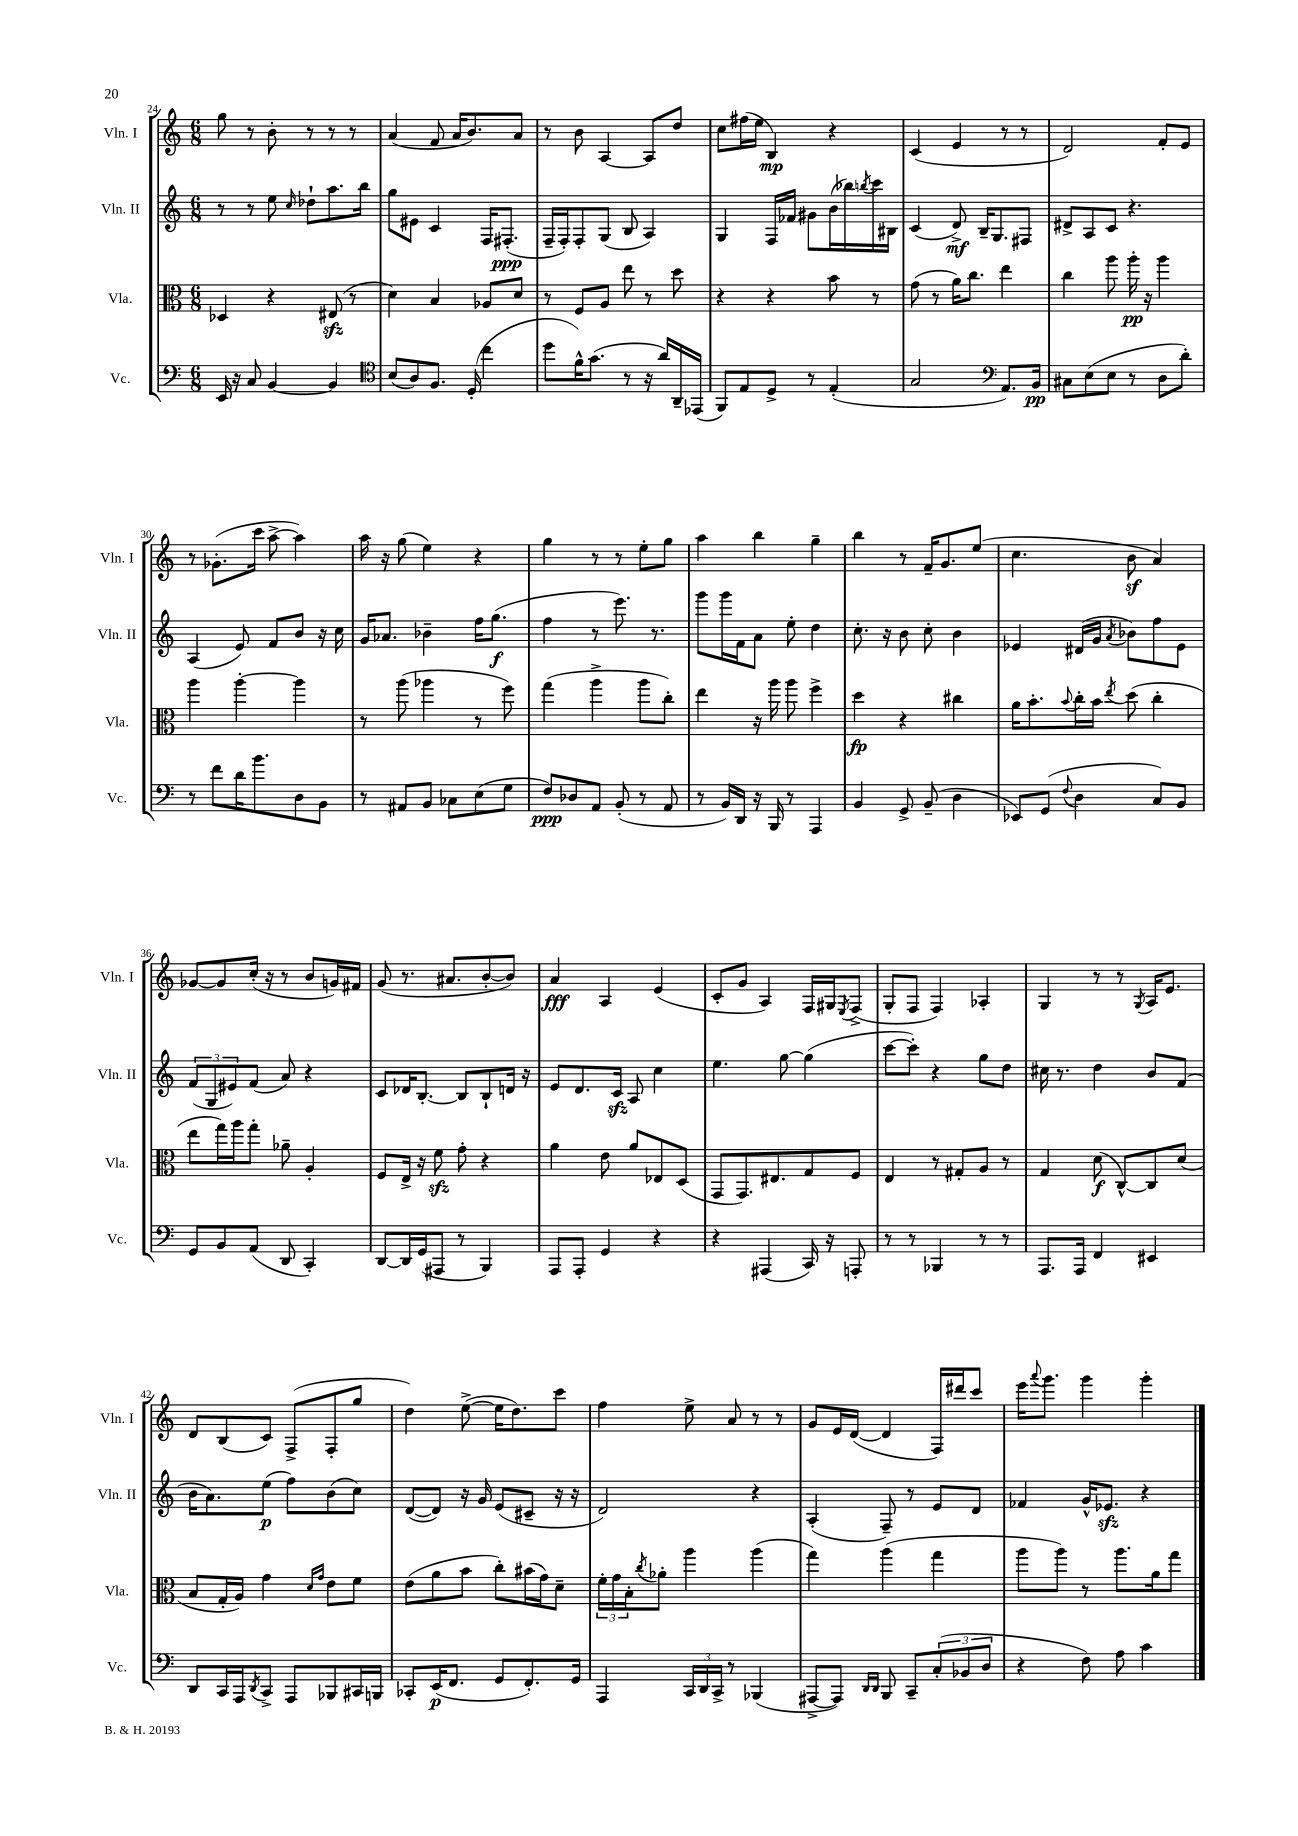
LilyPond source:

<<
\new StaffGroup <<
\new Staff = "s0" \with { instrumentName = "Vln. I" shortInstrumentName = "Vln. I" } {
    \clef treble \key c \major \numericTimeSignature \time 6/8
    g''8 r8 b'8-. r8 r8 r8 |
    a'4( f'8 a'16 b'8.) a'8 |
    r8 b'8 a4~ a8 d''8 |
    c''8 fis''16( e''16 b4\mp) r4 |
    c'4( e'4 r8 r8 |
    d'2) f'8-. e'8 |
    r8 ges'8.-.( c'''16 a''8~-> a''4) |
    a''16 r16 g''8( e''4) r4 |
    g''4 r8 r8 e''8-. g''8 |
    a''4 b''4 g''4-- |
    b''4 r8 f'16-- g'8. e''8( |
    c''4. b'8\sf a'4) |
    ges'8~ ges'8 c''16-.( r16 r8 b'8 g'16) fis'16 |
    g'8( r8. ais'8. b'8~-. b'8) |
    a'4\fff a4 e'4( |
    c'8-. g'8 a4) f16 gis16 \acciaccatura { e8 } f8->( |
    g8-. f8 f4) aes4-. |
    g4 r8 r8 \acciaccatura { g8 } a16 e'8. |
    d'8 b8( c'8) f8->( f8-. g''8 |
    d''4) e''8~->( e''16 d''8.) c'''8 |
    f''4 e''8-> a'8 r8 r8 |
    g'8 e'16 d'16~( d'4 f16) dis'''16 c'''8 |
    e'''16 \appoggiatura { a'''8 } g'''8. g'''4 g'''4-. \bar "|." |
}
\new Staff = "s1" \with { instrumentName = "Vln. II" shortInstrumentName = "Vln. II" } {
    \clef treble \key c \major \numericTimeSignature \time 6/8
    r8 r8 e''8 \grace { c''16 } des''8-! a''8. b''16 |
    g''8 eis'8 c'4 f16 fis8.-.\ppp( |
    f16-- f16-.) f8-. g8( b8 a4) |
    g4 f16 fes'16 gis'8 b'16( bes''16) \acciaccatura { b''8 } c'''16 bis16 |
    c'4( d'8->\mf) b16-- g8. fis8 |
    dis'8-> a8 c'8 r4. |
    a4( e'8) f'8 b'8 r16 c''16 |
    g'16 aes'8. bes'4-- f''16 g''8.\f( |
    f''4 r8 e'''8.) r8. |
    g'''8 g'''16 f'16 a'8 e''8-. d''4 |
    c''8.-. r16 b'8 c''8-. b'4 |
    ees'4 dis'16( g'16 \acciaccatura { a'8 } bes'8) f''8 ees'8 |
    \tuplet 3/2 { f'8( g8 eis'8) } f'8( a'8) r4 |
    c'8 des'16 b8.~-. b8 b8-! d'16 r16 |
    e'8 d'8. c'16\sfz a8 c''4 |
    e''4. g''8~ g''4( |
    c'''8~ c'''8-.) r4 g''8 d''8 |
    cis''16 r8. d''4 b'8 f'8( |
    b'16 a'8.) e''8\p( f''8) b'8( c''8) |
    d'8~( d'8) r16 g'16 e'8( cis'8-- r16 r16 |
    d'2) r4 |
    a4-.( f8--) r8 e'8 d'8 |
    fes'4 g'16-^ ees'8.\sfz r4 \bar "|." |
}
\new Staff = "s2" \with { instrumentName = "Vla." shortInstrumentName = "Vla." } {
    \clef alto \key c \major \numericTimeSignature \time 6/8
    des4 r4 eis8\sfz( r8 |
    d'4) b4 aes8 d'8 |
    r8 f8 a8 e''8 r8 d''8 |
    r4 r4 b'8 r8 |
    g'8( r8 a'16) c''8. e''4 |
    c''4 a''8 a''16-.\pp r16 a''4 |
    a''4 a''4~-. a''4 |
    r8 a''8( aes''4 r8 f''8) |
    g''4( a''4-> a''8 c''8-.) |
    e''4 r16 a''16 a''8 f''4-> |
    d''4\fp r4 cis''4 |
    a'16 b'8.-. \appoggiatura { b'8 } c''16-. b'16 \acciaccatura { e''8 } d''8( c''4-. |
    e''8 g''16) a''16 g''8-. aes'8-- a4-. |
    f8 e16-> r16 f'8\sfz g'8-. r4 |
    a'4 e'8 a'8 ees8 d8( |
    g,8 g,8.) eis8. g8 f8 |
    e4 r8 gis8-. a8 r8 |
    g4 d'8\f( c8~-^) c8 d'8( |
    b8 g16-. a16) g'4 \grace { d'16 g'16 } e'8 f'8 |
    e'8( a'8 b'8 c''8-.) bis'16( g'16) d'8-- |
    \tuplet 3/2 { f'16-. g'16 b16-. } \acciaccatura { c''8 } aes'8-. a''4 a''4( |
    g''4) a''4( g''4 |
    a''8 a''8) r8 a''8. a'16 g''8 \bar "|." |
}
\new Staff = "s3" \with { instrumentName = "Vc." shortInstrumentName = "Vc." } {
    \clef bass \key c \major \numericTimeSignature \time 6/8
    e,16 r16 c8 b,4~ b,4 |
    \clef tenor b8( a8) f8. d16-.( c''4 |
    d''8 f'16-^) g'8.( r8 r16 a'16) a,16-- ees,16( |
    f,8) e8 d8-> r8 e4-.( |
    g2 \clef bass a,8.) b,16\pp |
    cis8 e8( e8 r8 d8 d'8-.) |
    r8 f'8 d'16 b'8. d8 b,8 |
    r8 ais,8 b,8 ces8 e8( g8 |
    f8\ppp) des8 a,8 b,8-.( r8 a,8 |
    r8 b,16) d,16 r16 b,,16 r8 a,,4 |
    b,4 g,8-> b,8--( d4 |
    ees,8) g,8( \appoggiatura { f8 } d4 c8) b,8 |
    g,8 b,8 a,8( d,8 c,4-.) |
    d,8~ d,16 g,16( ais,,8 r8 b,,4) |
    a,,8 a,,8-. g,4 r4 |
    r4 ais,,4( c,16) r16 a,,8-. |
    r8 r8 bes,,4 r8 r8 |
    a,,8. a,,16 f,4 eis,4 |
    d,8 c,16 a,,16 \acciaccatura { d,8 } c,8-> a,,8 bes,,8 cis,16 b,,16 |
    ces,8-. e,16\p( f,8. g,8 f,8.-.) g,16 |
    a,,4 \tuplet 3/2 { c,16 d,16 c,16-> } r8 bes,,4( |
    ais,,8~-> ais,,8) \grace { d,16 d,16 } b,,8 c,8-- \tuplet 3/2 { c8-.( bes,8 d8 } |
    r4 f8) a8 c'4 \bar "|." |
}
>>
>>
\layout { \context { \Score currentBarNumber = #24 } }
